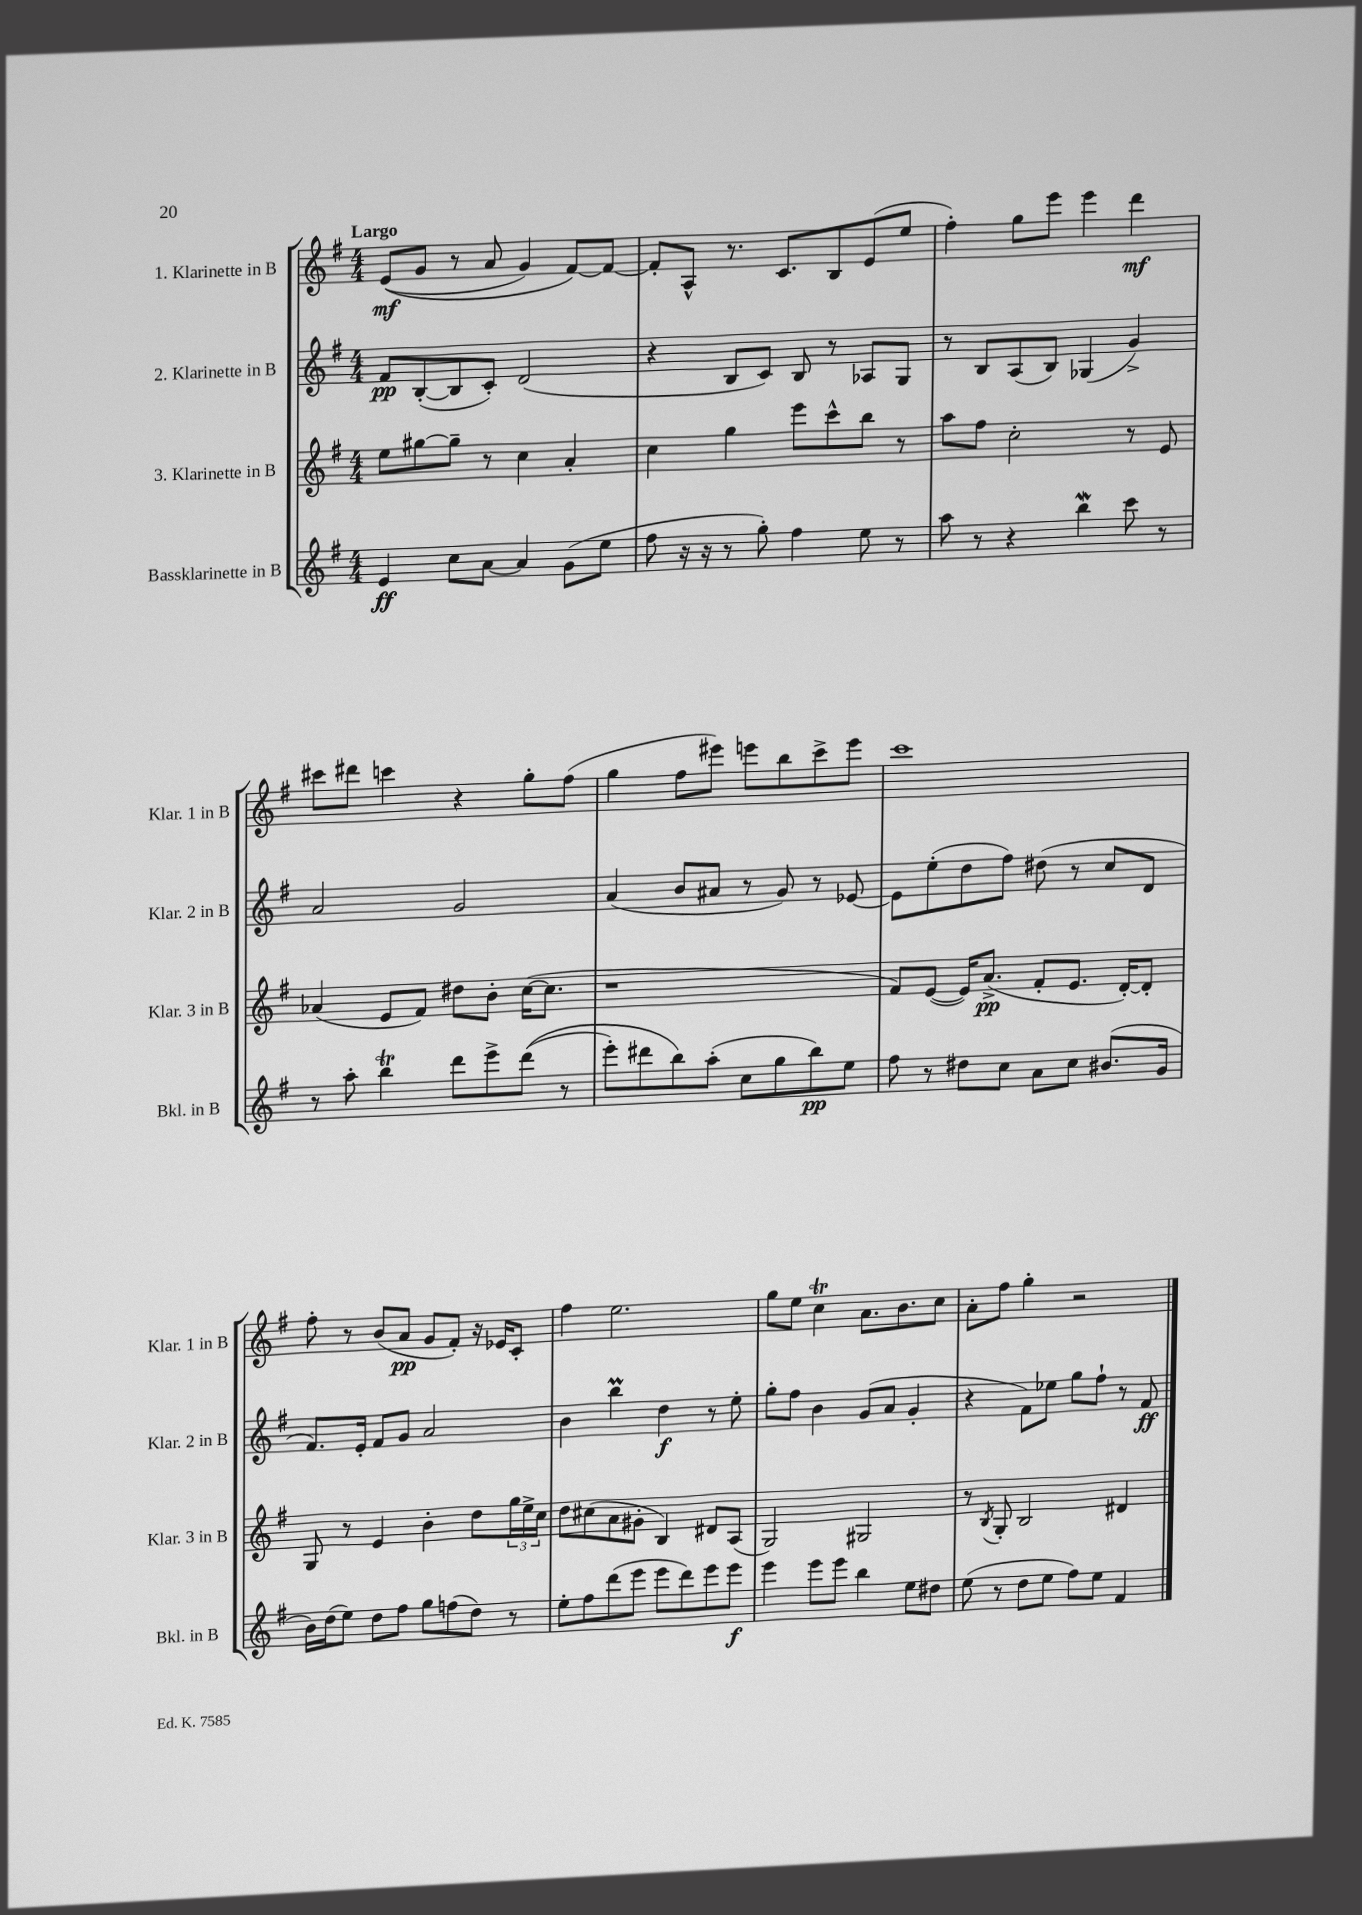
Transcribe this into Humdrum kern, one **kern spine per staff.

**kern	**dynam	**kern	**dynam	**kern	**dynam	**kern	**dynam
*part4	*part4	*part3	*part3	*part2	*part2	*part1	*part1
*staff4	*staff4	*staff3	*staff3	*staff2	*staff2	*staff1	*staff1
*I"Bassklarinette in B	*	*I"3. Klarinette in B	*	*I"2. Klarinette in B	*	*I"1. Klarinette in B	*
*I'Bkl. in B	*	*I'Klar. 3 in B	*	*I'Klar. 2 in B	*	*I'Klar. 1 in B	*
*clefG2	*	*clefG2	*	*clefG2	*	*clefG2	*
*k[f#]	*	*k[f#]	*	*k[f#]	*	*k[f#]	*
*M4/4	*	*M4/4	*	*M4/4	*	*M4/4	*
=1	=1	=1	=1	=1	=1	=1	=1
!	!	!	!	!	!	!LO:TX:a:B:t=Largo	!
4e/	ff	8ee\L	.	8f#/L	pp	((8e/L	mf
.	.	[8gg#X\	.	([8B'/	.	8g/J	.
8cc\L	.	8gg#~\J]	.	8B/]	.	8r	.
[8a\J	.	8r	.	8c'/J)	.	8a/	.
4a/]	.	4cc\	.	(2d/	.	4g/)	.
(8g\L	.	4a'/	.	.	.	[8f#/L)	.
8ee\J	.	.	.	.	.	8f#/J_	.
=2	=2	=2	=2	=2	=2	=2	=2
8ff#\	.	4cc\	.	4r	.	8f#'/L]	.
16r	.	.	.	.	.	8A^^/J	.
16r	.	.	.	.	.	.	.
8r	.	4gg\	.	8B/L	.	8.r	.
8gg'\)	.	.	.	8c/J)	.	.	.
.	.	.	.	.	.	8.c/L	.
4ff#\	.	8eee\L	.	8B/	.	.	.
.	.	8ccc^^\	.	8r	.	8B/	.
8ee\	.	8bb\J	.	8A-X/L	.	(8e/	.
8r	.	8r	.	8G/J	.	8ee/J	.
=3	=3	=3	=3	=3	=3	=3	=3
8aa\	.	8aa\L	.	8r	.	4ff#'\)	.
8r	.	8ff#\J	.	8B/L	.	.	.
4r	.	2cc'\	.	(8A/	.	8gg\L	.
.	.	.	.	8B/J)	.	8eee\J	.
4bbW\	.	.	.	(4G-X/	.	4eee\	.
8ccc\	.	8r	.	4g^/)	.	4ddd\	mf
8r	.	8e/	.	.	.	.	.
!!LO:LB:g=z
=4	=4	=4	=4	=4	=4	=4	=4
8r	.	(4a-X/	.	2a/	.	8ccc#X\L	.
8aa'\	.	.	.	.	.	8ddd#X\J	.
4bbt\	.	8e/L	.	.	.	4cccn\	.
.	.	8f#/J)	.	.	.	.	.
8ddd\L	.	8dd#X\L	.	2g/	.	4r	.
8eee^\	.	8b'\J	.	.	.	.	.
((8ddd\J	.	([16cc\KL	.	.	.	8gg'\L	.
.	.	8.cc\J]	.	.	.	.	.
8r	.	.	.	.	.	(8ff#\J	.
=5	=5	=5	=5	=5	=5	=5	=5
8eee'\L)	.	1r	.	(4a/	.	4gg\	.
8ddd#X\	.	.	.	.	.	.	.
8bb\)	.	.	.	8b/L	.	8ff#\L	.
(8aa'\J	.	.	.	8a#X/J	.	8eee#X\J)	.
8cc\L	.	.	.	8r	.	8eeen\L	.
8gg\	.	.	.	8g/)	.	8bb\	.
8bb\)	pp	.	.	8r	.	8ccc^\	.
8ee\J	.	.	.	[8e-X/	.	8eee\J	.
=6	=6	=6	=6	=6	=6	=6	=6
8ff#\	.	8f#/L)	.	8e-\L]	.	1ccc	.
8r	.	([8e/J	.	(8ee'\	.	.	.
8dd#X\L	.	16e/KL])	.	8dd\	.	.	.
.	.	(8.a^/J	pp	.	.	.	.
8cc\J	.	.	.	8ff#\J)	.	.	.
8a\L	.	8f#'/L	.	(8dd#X\	.	.	.
8cc\J	.	8.e/J	.	8r	.	.	.
(8.b#X/L	.	.	.	8cc/L	.	.	.
.	.	[16d'/KL)	.	.	.	.	.
.	.	8d'/J]	.	8d/J	.	.	.
16g/Jk	.	.	.	.	.	.	.
!!LO:LB:g=z
=7	=7	=7	=7	=7	=7	=7	=7
16b\LL)	.	8G/	.	8.f#/L)	.	8ff#'\	.
(16dd\J	.	.	.	.	.	.	.
8ee\J)	.	8r	.	.	.	8r	.
.	.	.	.	16e'/Jk	.	.	.
8dd\L	.	4e/	.	8f#/L	.	(8b/L	.
8ff#\J	.	.	.	8g/J	.	8a/J	pp
8gg\L	.	4b'\	.	2a/	.	8g/L	.
(8ffn\	.	.	.	.	.	8f#'/J)	.
8dd\J)	.	8dd\L	.	.	.	16r	.
.	.	.	.	.	.	16e-X/KL	.
8r	.	24gg\L	.	.	.	8c'/J	.
.	.	24ee^\	.	.	.	.	.
.	.	24cc\JJ	.	.	.	.	.
=8	=8	=8	=8	=8	=8	=8	=8
8ee'\L	.	8dd\L	.	4b\	.	4ff#\	.
8ff#\	.	(8cc#X\	.	.	.	.	.
(8ddd\	.	8a\	.	4bbm\	.	2.ee\	.
8eee\J	.	8g#X'\J	.	.	.	.	.
8eee\L	.	4B/)	.	4dd\	f	.	.
8ddd\)	.	.	.	.	.	.	.
8eee\	.	8d#X/L	.	8r	.	.	.
8eee\J	f	(8A/J	.	8ee'\	.	.	.
=9	=9	=9	=9	=9	=9	=9	=9
4eee\	.	2G/)	.	8gg'\L	.	8gg\L	.
.	.	.	.	8ff#\J	.	8ee\J	.
8eee\L	.	.	.	4b\	.	4ccT\	.
8eee\J	.	.	.	.	.	.	.
4bb\	.	2G#X/	.	(8g/L	.	8.a\L	.
.	.	.	.	8a/J	.	.	.
.	.	.	.	.	.	8.b\	.
8ee\L	.	.	.	4g'/	.	.	.
8dd#X\J	.	.	.	.	.	8cc\J	.
=10	=10	=10	=10	=10	=10	=10	=10
(8ee\	.	8r	.	4r	.	8a'\L	.
.	.	8qB/	.	.	.	.	.
8r	.	8G'/	.	.	.	8ff#\J	.
8dd\L	.	2B/	.	8f#\L)	.	4gg'\	.
8ee\J	.	.	.	8ee-X\J	.	.	.
8ff#\L)	.	.	.	8gg\L	.	2r	.
8ee\J	.	.	.	8ff#`\J	.	.	.
4f#/	.	4d#X/	.	8r	.	.	.
.	.	.	.	8f#/	ff	.	.
==	==	==	==	==	==	==	==
*-	*-	*-	*-	*-	*-	*-	*-
